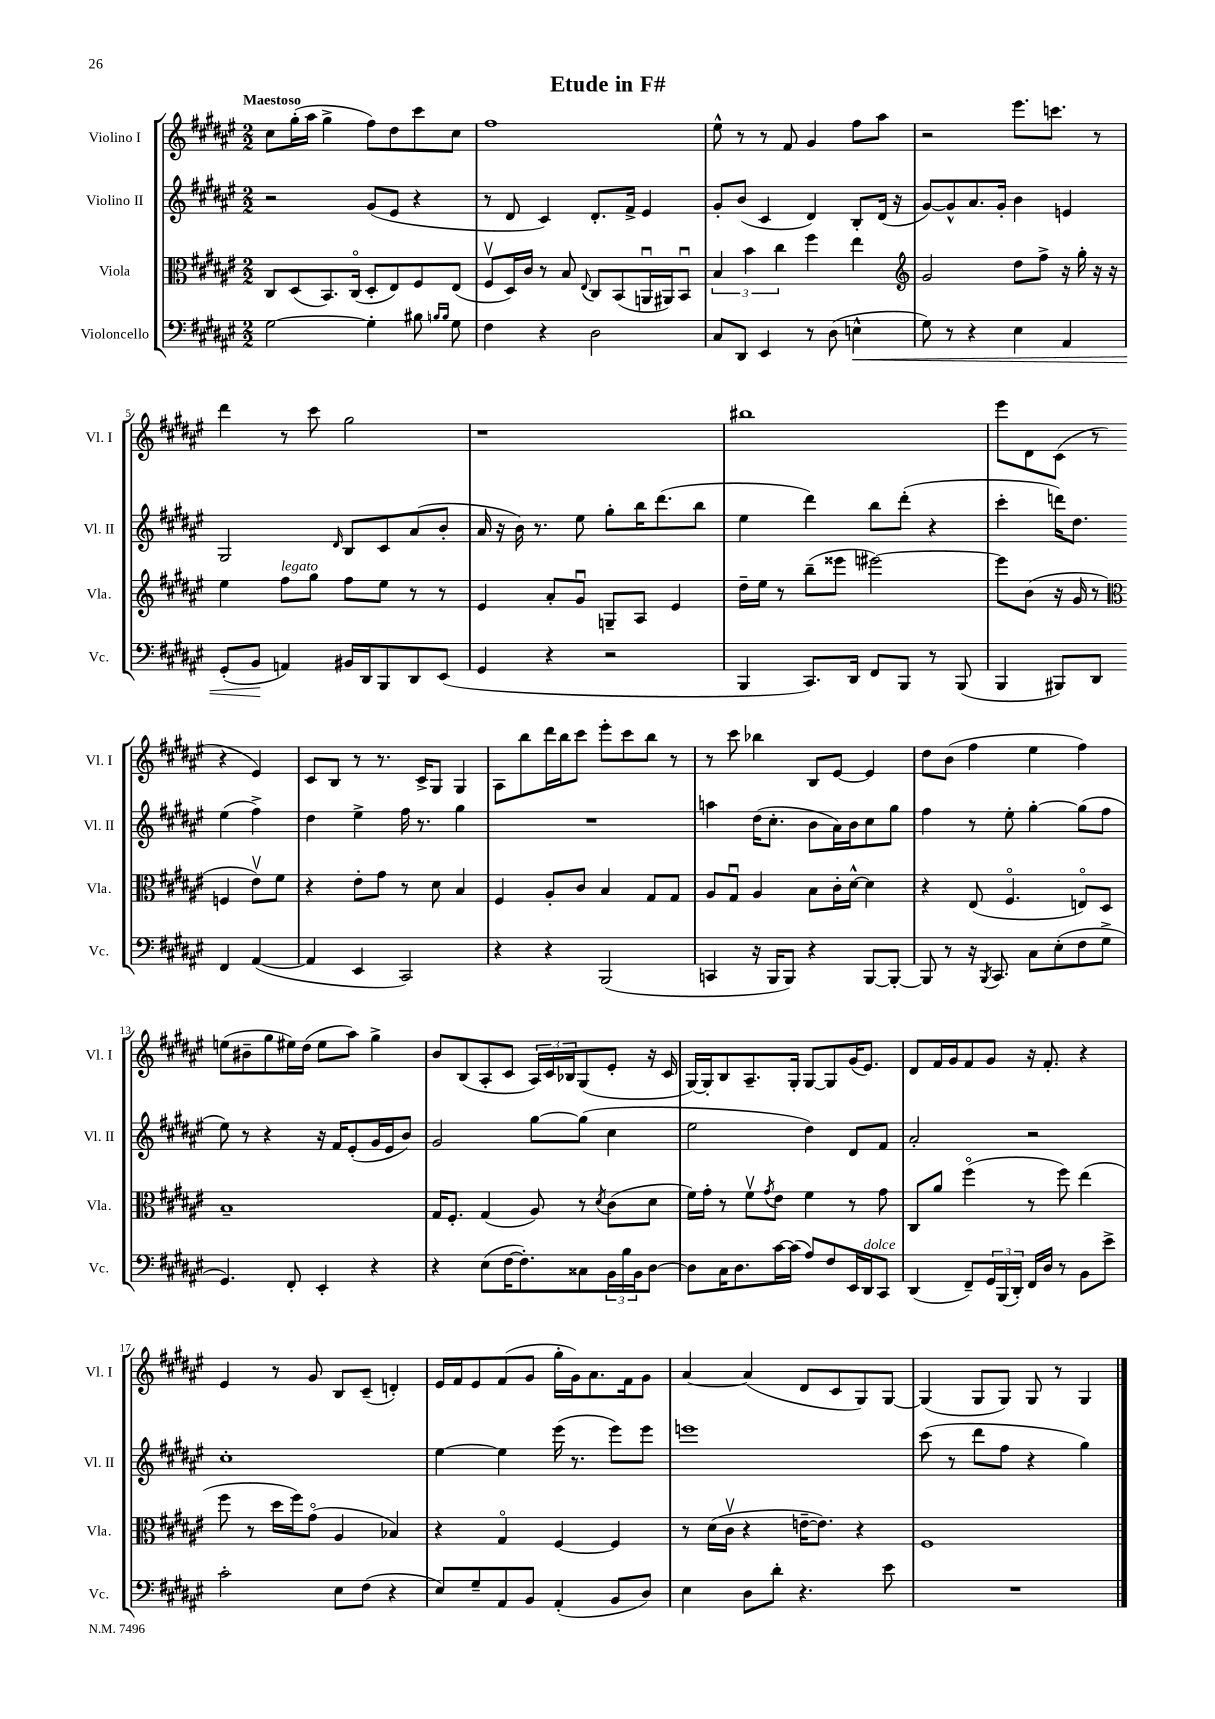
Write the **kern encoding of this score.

**kern	**dynam	**kern	**kern	**kern
*part4	*part4	*part3	*part2	*part1
*staff4	*staff4	*staff3	*staff2	*staff1
*I"Violoncello	*	*I"Viola	*I"Violino II	*I"Violino I
*I'Vc.	*	*I'Vla.	*I'Vl. II	*I'Vl. I
*clefF4	*	*clefC3	*clefG2	*clefG2
*k[f#c#g#d#a#e#]	*	*k[f#c#g#d#a#e#]	*k[f#c#g#d#a#e#]	*k[f#c#g#d#a#e#]
*M2/2	*	*M2/2	*M2/2	*M2/2
=1	=1	=1	=1	=1
!	!	!	!	!LO:TX:a:B:t=Maestoso
[2G#\	.	8C#/L	2r	8cc#\L
.	.	(8D#/	.	(16gg#'\L
.	.	.	.	16aa#\JJ
.	.	8.BB/)	.	4gg#^\
.	.	(16C#/Jk	.	.
4G#'\]	.	8D#'/L	(8g#/L	8ff#\L)
.	.	8E#/)	8e#/J	8dd#\
8B#X\	.	8F#/	4r	8ccc#\
16qqBn/LL	.	.	.	.
16qqB/JJ	.	.	.	.
8G#\	.	(8E#/J	.	8cc#\J
=2	=2	=2	=2	=2
4F#\	.	8F#v/L	8r	1ff#
.	.	16D#/L)	8d#/	.
.	.	16c#/JJ	.	.
4r	.	8r	4c#/)	.
.	.	8B/	.	.
.	.	8qqE#/	.	.
2D#\	.	8C#/L	8.d#'/L	.
.	.	(8BB/	.	.
.	.	.	16f#^/Jk	.
.	.	16AAnu/L	4e#/	.
.	.	16AA#X/J)	.	.
.	.	8BBu/J	.	.
=3	=3	=3	=3	=3
8C#/L	.	6B/	8g#'/L	8ee#^^\
8DD#/J	.	.	(8b/J	8r
.	.	6b\	.	.
4EE#/	.	.	4c#/	8r
.	.	6cc#\	.	.
.	.	.	.	8f#/
8r	.	4ff#\	4d#/)	4g#/
(8D#\	.	.	.	.
!	!LO:HP:b	!	!	!
4En^^\	<	4ee#\	8B'/L	8ff#\L
.	.	.	(16d#/Jk	8aa#\J
.	.	.	16r	.
=4	=4	=4	=4	=4
*	*	*clefG2	*	*
8G#\)	.	2g#/	[8g#/L)	2r
8r	.	.	8g#^^/]	.
4r	.	.	8.a#/	.
.	.	.	16g#'/Jk	.
4E#\	.	8dd#\L	4b\	8.eee#\L
.	.	8ff#^\J	.	.
.	.	.	.	8.cccn\J
4AA#/	.	16r	4en/	.
.	.	16gg#'\	.	.
.	.	16r	.	8r
.	.	16r	.	.
!!LO:LB:g=z
=5	=5	=5	=5	=5
(8GG#'/L	.	4ee#\	2G#/	4ddd#\
8BB/J	.	.	.	.
!	!	!LO:TX:a:i:t=legato	!	!
4AAn/)	[	8ff#\L	.	8r
.	.	8gg#\J	.	8ccc#\
.	.	.	16qqd#/	.
16BB#X/LL	.	8ff#\L	8B/L	2gg#\
16DD#/J	.	.	.	.
8BBB/	.	8ee#\J	8c#/	.
8DD#/	.	8r	(8a#/	.
(8EE#/J	.	8r	8b'/J	.
=6	=6	=6	=6	=6
4GG#/	.	4e#/	16a#/	1r
.	.	.	16r	.
.	.	.	16b\)	.
.	.	.	8.r	.
4r	.	8a#'/L	.	.
.	.	8g#u/J	8ee#\	.
2r	.	8Gn~/L	8gg#'\L	.
.	.	8A#/J	16bb\K	.
.	.	.	(8.ddd#\	.
.	.	4e#/	.	.
.	.	.	8bb\J	.
=7	=7	=7	=7	=7
4BBB/	.	16dd#~\LL	4ee#\	1bb#X
.	.	16ee#\JJ	.	.
.	.	8r	.	.
8.CC#/L)	.	(8bb~\L	4ddd#\)	.
.	.	8eee##X\J	.	.
16DD#/Jk	.	.	.	.
8FF#/L	.	[2eee#X\)	8bb\L	.
8BBB/J	.	.	(8ddd#'\J	.
8r	.	.	4r	.
(8BBB/	.	.	.	.
=8	=8	=8	=8	=8
4BBB/	.	8eee#\L]	4ccc#'\	8eee#\L
.	.	(8b\J	.	8d#\
8BBB#X/L)	.	16r	16dddn\KL)	(8c#\J
.	.	16g#/	8.dd#\J	.
8DD#/J	.	8r	.	8r
*	*	*clefC3	*	*
4FF#/	.	4Fn/	(4ee#\	4r
([4AA#/	.	8e#v\L)	4ff#^\)	4e#/)
.	.	8f#\J	.	.
!!LO:LB:g=z
=9	=9	=9	=9	=9
4AA#/]	.	4r	4dd#\	8c#/L
.	.	.	.	8B/J
4EE#/	.	8e#'\L	4ee#^\	8r
.	.	8g#\J	.	8.r
2CC#/)	.	8r	16ff#\	.
.	.	.	8.r	16c#^/KL
.	.	8d#\	.	8G#/J
.	.	4B/	4gg#\	4G#/
=10	=10	=10	=10	=10
4r	.	4F#/	1r	8A#\L
.	.	.	.	8bb\
4r	.	8A#'/L	.	16ddd#\L
.	.	.	.	16bb\J
.	.	8c#/J	.	8ccc#\J
(2BBB/	.	4B/	.	8eee#'\L
.	.	.	.	8ccc#\
.	.	8G#/L	.	8bb\J
.	.	8G#/J	.	8r
=11	=11	=11	=11	=11
4CCn/	.	8A#/L	4aan\	8r
.	.	8G#u/J	.	8ccc#\
16r	.	4A#/	(16dd#\KL	4bb-X\
16BBB/KL	.	.	8.cc#'\J	.
8BBB/J)	.	.	.	.
4r	.	8B\L	8b\L	8B/L
.	.	16c#'\L	16a#\L)	[8e#/J
.	.	[16d#^^\JJ	16b\J	.
[8BBB/L	.	4d#\]	8cc#\	4e#/]
8BBB'/J_	.	.	8gg#\J	.
=12	=12	=12	=12	=12
8BBB/]	.	4r	4ff#\	8dd#\L
8r	.	.	.	(8b\J
16r	.	(8E#/	8r	4ff#\
8qBBB/	.	.	.	.
8.CC#/	.	.	.	.
.	.	4.F#/	8ee#'\	.
8C#\L	.	.	[4gg#'\	4ee#\
(8E#'\	.	.	.	.
8F#\	.	8En/L)	(8gg#\L]	4ff#\)
8G#^\J	.	8D#/J	8ff#\J	.
!!LO:LB:g=z
=13	=13	=13	=13	=13
4.GG#/)	.	1B~	8ee#\)	(8een\L
.	.	.	8r	8b#X~\
.	.	.	4r	8gg#\
8FF#'/	.	.	.	16ee#X\L)
.	.	.	.	(16dd#\JJ
4EE#'/	.	.	16r	8ee#\L
.	.	.	16f#/KL	.
.	.	.	(8e#'/	8aa#\J)
4r	.	.	16g#/L	4gg#^\
.	.	.	16e#/J	.
.	.	.	8b/J)	.
=14	=14	=14	=14	=14
4r	.	16G#/KL	2g#/	8b/L
.	.	8.F#'/J	.	.
.	.	.	.	(8B/
(8E#\L	.	(4G#/	.	8A#'/
[16F#\K	.	.	.	8c#/J
8.F#'\])	.	.	.	.
.	.	8A#/)	[8gg#\L	24A#/LL)
.	.	.	.	24c#/
.	.	.	.	24B-X/J
8C##X\	.	8r	(8gg#\J]	(8G#/
.	.	8qd#/	.	.
24BB\L	.	(8c#\L	4cc#\	8e#'/J
24B\	.	.	.	.
24BB\J	.	.	.	.
[8D#\J	.	8d#\J	.	16r
.	.	.	.	16c#/
=15	=15	=15	=15	=15
8D#\L]	.	16f#\LL)	2ee#\	[16G#/LL)
.	.	16g#'\JJ	.	16G#'/J]
16C#\K	.	8r	.	8B/
8.D#\	.	.	.	.
.	.	8f#v\L	.	8.A#~/
.	.	8qg#/	.	.
[16c#\L	.	8e#\J	.	.
(16c#\JJ]	.	.	.	16G#'/Jk
8A#/L)	.	4f#\	4dd#\)	[8G#/L
8F#/	.	.	.	8G#/]
16EE#/L	.	8r	8d#/L	(16g#/K
!LO:TX:a:i:t=dolce	!	!	!	!
16DD#/J	.	.	.	8.e#/J)
8CC#/J	.	8g#\	8f#/J	.
=16	=16	=16	=16	=16
(4DD#/	.	8C#/L	2a#'/	8d#/L
.	.	8a#/J	.	16f#/L
.	.	.	.	16g#/J
8FF#~/L)	.	(4ff#\	.	8f#/
24GG#/L	.	.	.	8g#/J
(24BBB/	.	.	.	.
24DD#'/JJ)	.	.	.	.
16FF#/LL	.	8r	2r	16r
16D#/JJ	.	.	.	8.f#'/
8r	.	8ff#\)	.	.
8BB\L	.	(4ee#\	.	4r
8e#^\J	.	.	.	.
!!LO:LB:g=z
=17	=17	=17	=17	=17
2c#'\	.	8ff#\	1cc#'	4e#/
.	.	8r	.	.
.	.	16dd#\LL	.	8r
.	.	16ff#\J)	.	.
.	.	(8g#\J	.	8g#/
8E#\L	.	4A#/	.	8B/L
(8F#\J	.	.	.	(8c#~/J
4r	.	4B-X/)	.	4dn'/)
=18	=18	=18	=18	=18
8E#/L)	.	4r	[4ee#\	16e#/LL
.	.	.	.	16f#/J
8G#~/	.	.	.	8e#/
8AA#/	.	4G#/	4ee#\]	(8f#/
8BB/J	.	.	.	8g#/J
(4AA#'/	.	[4F#/	(16eee#\	16gg#'\LL
.	.	.	8.r	16g#\J)
.	.	.	.	8.a#\
8BB/L	.	4F#/]	8eee#\L)	.
.	.	.	.	16f#\k
8D#/J)	.	.	8eee#\J	8g#\J
=19	=19	=19	=19	=19
4E#\	.	8r	1eeen	[4a#/
.	.	(16d#\LL	.	.
.	.	16c#v\JJ	.	.
8D#\L	.	4r	.	(4a#/]
8d#'\J	.	.	.	.
4.r	.	[16en~\KL	.	8d#/L
.	.	8.e\J])	.	.
.	.	.	.	8c#/
.	.	4r	.	8G#/)
8e#\	.	.	.	[8G#/J
=20	=20	=20	=20	=20
1r	.	1F#	(8ccc#\	(4G#/]
.	.	.	8r	.
.	.	.	8ddd#\L	8G#/L
.	.	.	8ff#\J	8G#/J)
.	.	.	4r	8G#/
.	.	.	.	8r
.	.	.	4gg#\)	4G#/
==	==	==	==	==
*-	*-	*-	*-	*-
